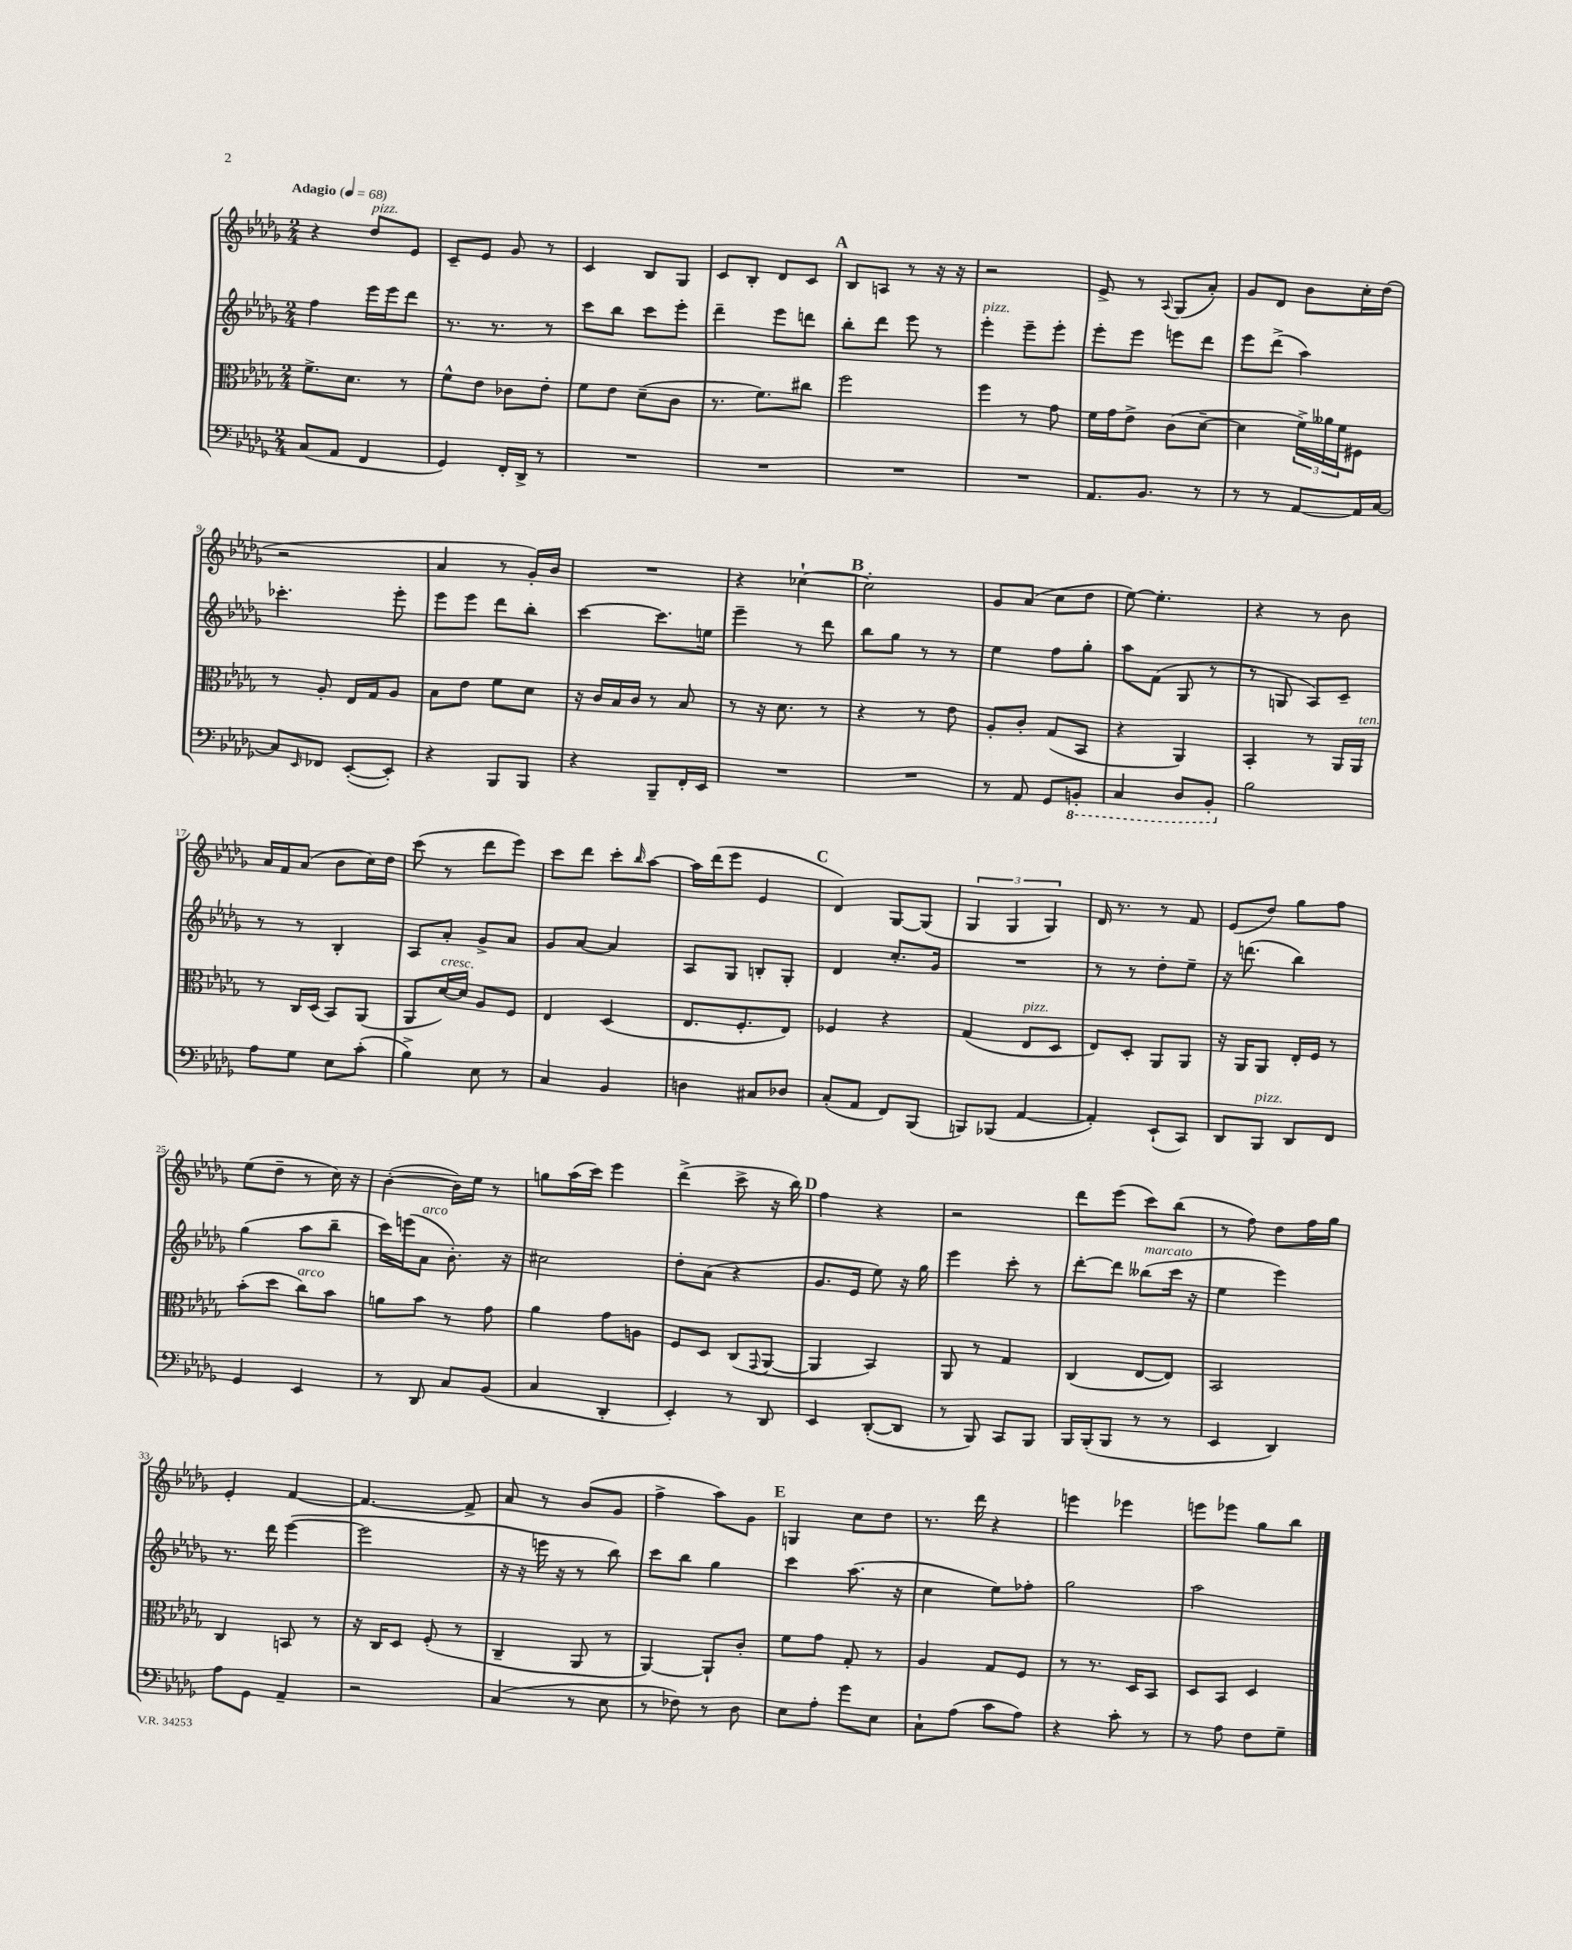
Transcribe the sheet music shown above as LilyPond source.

<<
\new StaffGroup <<
\new Staff = "s0" {
    \clef treble \key des \major \numericTimeSignature \time 2/4 \tempo "Adagio" 4 = 68
    r4 des''8^\markup { \italic "pizz." } ees'8 |
    c'8-- ees'8 ges'8 r8 |
    c'4 bes8 ges8 |
    c'8 bes8-. des'8 c'8 |
    \mark \markup { \bold "A" } bes8 a8 r8 r16 r16 |
    r2 |
    ees'8-> r8 \appoggiatura { aes8 } ges8( aes'8-.) |
    ges'8 des'8 bes'8 c''16-. des''16( |
    r2 |
    aes'4 r8 ges'16-.) bes'16 |
    R2 |
    r4 ces''4~-! |
    \mark \markup { \bold "B" } ces''2-. |
    ges'8 aes'8( c''8 des''8 |
    ees''8~) ees''4.-. |
    r4 r8 bes'8 |
    aes'16 f'16 aes'8( bes'8 c''16) des''16 |
    c'''8( r8 des'''8 ees'''8) |
    c'''8 des'''8 c'''8-. \grace { bes''16 } aes''8~ |
    aes''16 des'''16( ees'''8 ees'4 |
    \mark \markup { \bold "C" } des'4) ges8~ ges8( |
    \tuplet 3/2 { ges4 ges4 ges4) } |
    des'16 r8. r8 f'8 |
    ees'8( des''8) ges''8 f''8 |
    ees''8( des''8-- r8 c''16) r16 |
    bes'4~-.( bes'16) ees''16 r8 |
    g''8 aes''16( c'''16) ees'''4 |
    des'''4->( c'''8-> r16 bes''16) |
    \mark \markup { \bold "D" } f''4 r4 |
    r2 |
    des'''8 ees'''8( c'''8) bes''8( |
    r8 f''8) des''8 f''16 ges''16 |
    ees'4-. f'4~ |
    f'4.~ f'8-> |
    aes'8 r8 bes'8( ges'8 |
    f''4-> aes''8) ges'8 |
    \mark \markup { \bold "E" } g4 c''8 des''8 |
    r8. des'''16 r4 |
    e'''4 ees'''4 |
    e'''8 ees'''8 ges''8 bes''8 \bar "|." |
}
\new Staff = "s1" {
    \clef treble \key des \major \numericTimeSignature \time 2/4
    f''4 ees'''16 ees'''16 des'''8 |
    r8. r8. r8 |
    c'''8 bes''8 c'''8 ees'''8-. |
    des'''4-- ees'''8 d'''8 |
    \mark \markup { \bold "A" } bes''8-. des'''8 ees'''8 r8 |
    ees'''4-.^\markup { \italic "pizz." } ees'''8-- ees'''8-. |
    ees'''8-. ees'''8 e'''8 des'''8 |
    ees'''8 des'''8->( aes''4) |
    ces'''4.-. ees'''8-. |
    ees'''8 ees'''8 des'''8 bes''8-. |
    c'''4~ c'''8. e''16 |
    ees'''4-- r8 des'''8 |
    \mark \markup { \bold "B" } bes''8 ges''8 r8 r8 |
    ees''4 f''8 ges''8-. |
    aes''8 f'8( ges8 r8 |
    r8 g8 aes8) c'8-- |
    r8 r8 bes4-. |
    aes8 aes'8-. ges'8-> aes'8 |
    ges'8 aes'8~ aes'4 |
    aes8 ges8 b8-. ges8-. |
    \mark \markup { \bold "C" } des'4 c''8.-. ges'16 |
    R2 |
    r8 r8 des''8-. ees''8-- |
    r16 d'''8.( bes''4) |
    ges''4( aes''8 bes''8-- |
    c'''16) e'''16( aes'8^\markup { \italic "arco" } bes'8.-.) r16 |
    cis''2 |
    des''8-. aes'8( r4 |
    \mark \markup { \bold "D" } ges'8. ees'16 ees''8) r16 ges''16 |
    ees'''4 c'''8-. r8 |
    des'''8~-. des'''8 beses''8^\markup { \italic "marcato" }( c'''16 r16 |
    ees''4 ees'''4) |
    r8. des'''16 ees'''4~( |
    ees'''2 |
    r16 r16 e'''16 r16 r8 bes''8) |
    c'''8 bes''8 ges''4 |
    \mark \markup { \bold "E" } c'''4 aes''8.( r16 |
    c''4 ees''8) fes''8-. |
    ges''2 |
    aes''2 \bar "|." |
}
\new Staff = "s2" {
    \clef alto \key des \major \numericTimeSignature \time 2/4
    f'8.-> des'8. r8 |
    f'8-^ ees'8 ces'8 ees'8-. |
    f'8 ees'8 des'8--( c'8 |
    r8. f'8.) cis''8 |
    \mark \markup { \bold "A" } f''2 |
    f''4 r8 ges'8 |
    f'16 ges'16 ees'8-> c'8( des'8~-- |
    des'4 \tuplet 3/2 { f'16->) aeses'16 f'16 } fis8 |
    r8 aes8-. ees16 ges16 aes8 |
    bes8 ees'8 f'8 des'8 |
    r16 c'16 bes16 c'16 r8 bes8 |
    r8 r16 des'8. r8 |
    \mark \markup { \bold "B" } r4 r8 ees'8 |
    aes8-. c'8-. ges8( bes,8 |
    r4 aes,4) |
    bes,4-. r8 aes,16 aes,16^\markup { \italic "ten." } |
    r8 c16 des16( bes,8) aes,8( |
    aes,8 des'16~^\markup { \italic "cresc." }) des'16 aes8 f8 |
    ees4 des4( |
    ees8. f8.-. ees8) |
    \mark \markup { \bold "C" } fes4 r4 |
    ges4( ees8^\markup { \italic "pizz." } des8 |
    ees8) des8-. aes,8 aes,8 |
    r16 aes,16 aes,8 ees16-. f16 r8 |
    bes'8-.( des''8 c''8^\markup { \italic "arco" }) bes'8 |
    a'8 bes'8 r8 ges'8 |
    aes'4 ges'8 a8 |
    f8 des8 c8( \appoggiatura { ges,8 } aes,8~ |
    \mark \markup { \bold "D" } aes,4 bes,4) |
    aes,8 r8 ges4 |
    c4( ees8~ ees8) |
    bes,2 |
    c4 b,8 r8 |
    r16 c16 des8 f8-.( r8 |
    c4-- aes,8 r8 |
    aes,4~) aes,8-! c'8-. |
    \mark \markup { \bold "E" } f'8 ges'8 ges8-. r8 |
    aes4 ges8 f8 |
    r8 r8. des16 bes,8 |
    des8 bes,8 des4 \bar "|." |
}
\new Staff = "s3" {
    \clef bass \key des \major \numericTimeSignature \time 2/4
    c8( aes,8 f,4 |
    ges,4) f,16-. des,16-> r8 |
    R2 |
    R2 |
    \mark \markup { \bold "A" } R2 |
    R2 |
    aes,8. bes,8. r8 |
    r8 r8 aes,8~ aes,16 c16~ |
    c8 \grace { ees,16 } fes,8 ees,8~-.( ees,8-.) |
    r4 bes,,8 bes,,8 |
    r4 bes,,8-- f,16-. ees,16 |
    R2 |
    \mark \markup { \bold "B" } R2 |
    r8 aes,8 ges,8 \ottava #-1 b,,8-. |
    c,4 des,8 bes,,8-. \ottava #0 |
    bes2 |
    aes8 ges8 ees8 c'8-.( |
    bes4->) ees8 r8 |
    c4 bes,4 |
    d4 cis8 des8 |
    \mark \markup { \bold "C" } c8-.( aes,8 f,8) bes,,8( |
    b,,8) bes,,8( aes,4~ |
    aes,4-.) ees,8-!( c,8) |
    des,8 bes,,8^\markup { \italic "pizz." } des,8 f,8 |
    ges,4 ees,4 |
    r8 des,8 c8 bes,8( |
    c4 des,4-. |
    ees,4-.) r8 des,8 |
    \mark \markup { \bold "D" } ees,4 des,8~-.( des,8 |
    r8 bes,,8) c,8 bes,,8 |
    bes,,16 bes,,16-.( bes,,8 r8 r8 |
    ees,4 des,4) |
    aes8 ges,8 aes,4-- |
    r2 |
    c4( r8 ees8 |
    r8 fes8) r8 des8 |
    \mark \markup { \bold "E" } ees8 aes8-. ges'8 ees8 |
    c8-! aes8( c'8 aes8) |
    r4 c'8-. r8 |
    r8 aes8 f8 ges8-- \bar "|." |
}
>>
>>
